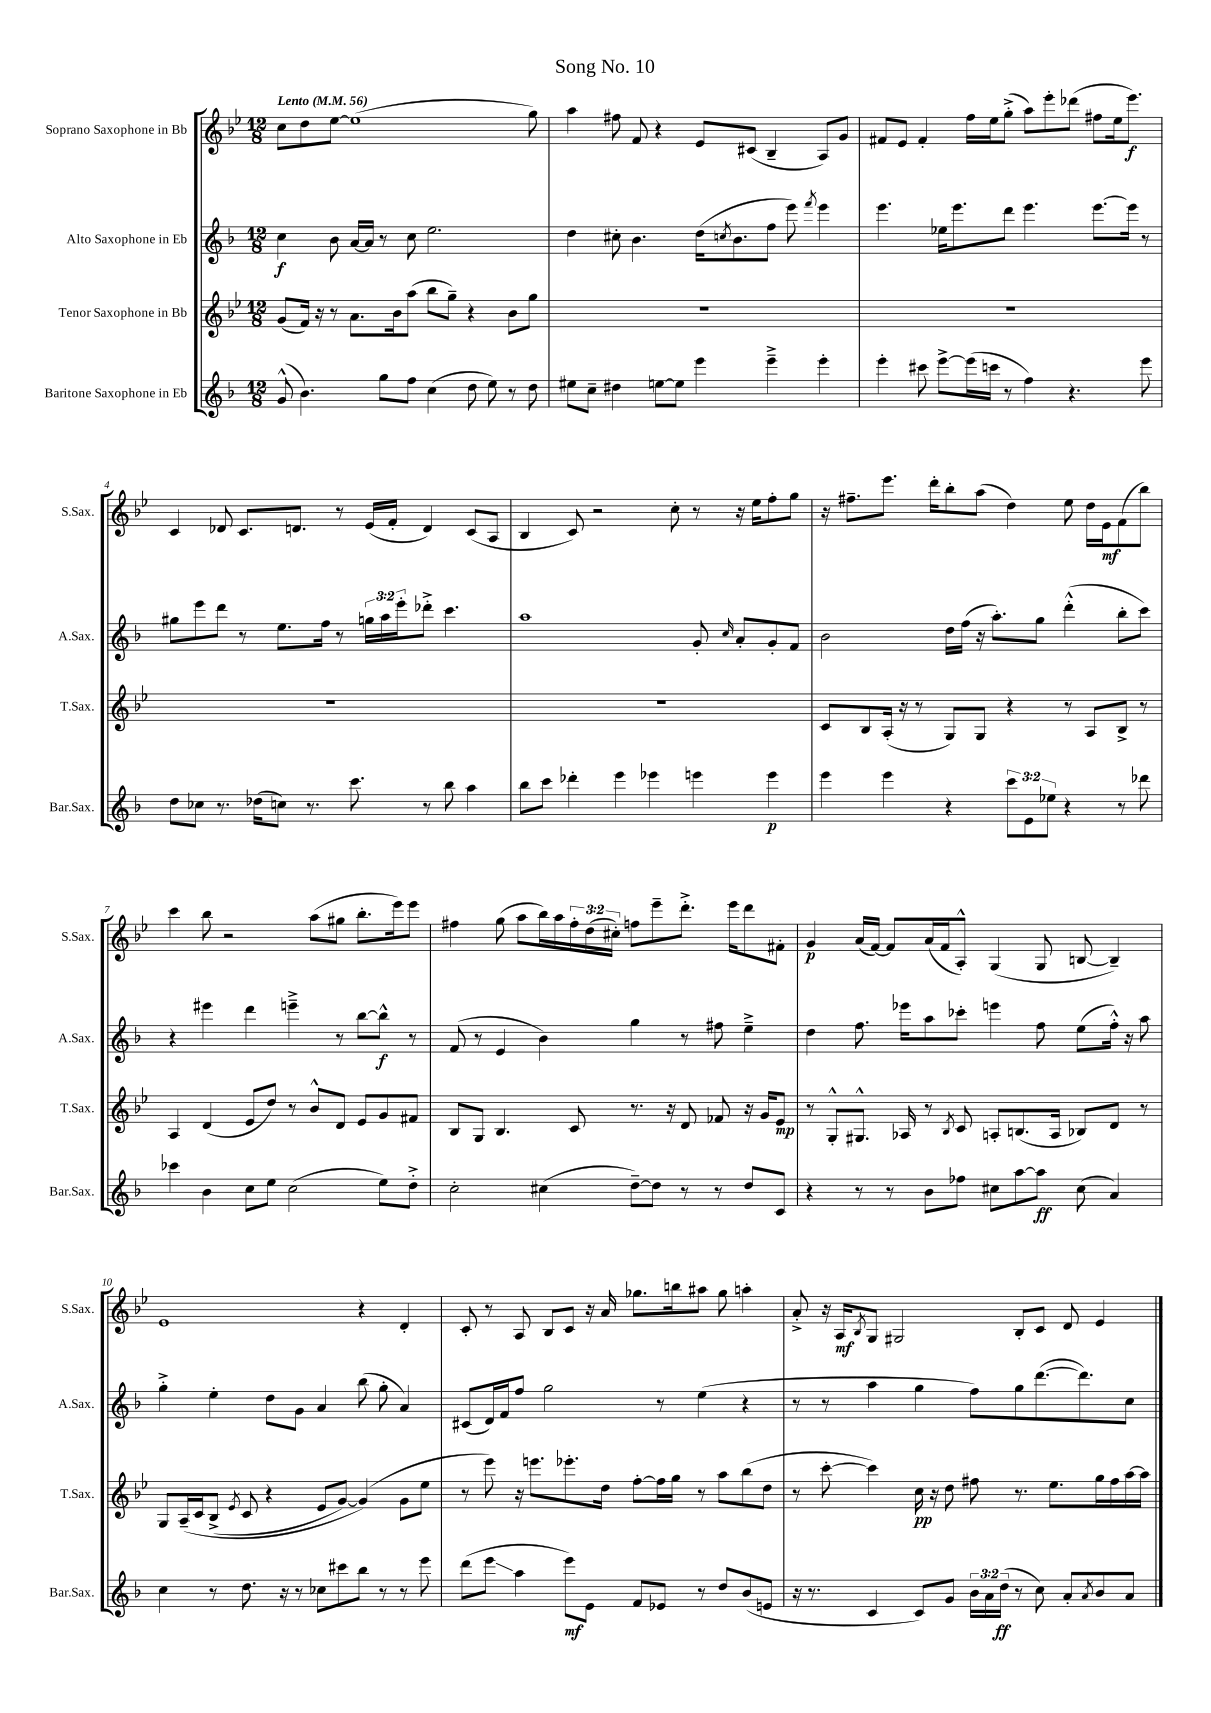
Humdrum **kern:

**kern	**kern	**kern	**kern
*staff4	*staff3	*staff2	*staff1
*clefG2	*clefG2	*clefG2	*clefG2
*k[b-]	*k[b-e-]	*k[b-]	*k[b-e-]
*M12/8	*M12/8	*M12/8	*M12/8
*MM56	*MM56	*MM56	*MM56
(8g^^	(8g	4cc	8cc
4.b-)	16f)	.	8dd
.	16r	.	.
.	8r	8b-	[8ee-
.	8.a	[16a	(1ee-]
.	.	16a]	.
8gg	.	8r	.
.	16b-	.	.
8ff	(8aa	8cc	.
(4cc	8bb-	2.ee	.
.	8gg~)	.	.
8dd	4r	.	.
8ee)	.	.	.
8r	8b-	.	.
8dd	8gg	.	8gg)
=	=	=	=
8ee#	1.r	4dd	4aa
8cc~	.	.	.
4dd#	.	8cc#'	8ff#
.	.	4.b-	8f
[8ee	.	.	4r
8ee]	.	.	.
4eee	.	(16dd	8e-
.	.	8qcc	.
.	.	8.b-	.
.	.	.	(8c#
4eee~^	.	8ff	4B-~
.	.	8eee)	.
.	.	8qfff	.
4eee'	.	4eee	8A)
.	.	.	8g
=	=	=	=
4eee'	1.r	4.eee	8f#
.	.	.	8e-
8ccc#	.	.	4f#'
[8eee^	.	16ee-	.
.	.	8.eee	.
(16eee]	.	.	16ff
16ccc	.	.	16ee-
8r	.	8ddd	(8gg'^
4ff)	.	4.eee	8aa)
.	.	.	8eee-'
4.r	.	.	(8ddd-
.	.	[8.eee	8ff#
.	.	.	16ee-
.	.	16eee]	8.eee-)
8eee	.	8r	.
=	=	=	=
8dd	1.r	8gg#	4c
8cc-	.	8eee	.
8.r	.	8ddd	8d-
.	.	8r	8.c
(16dd-	.	.	.
8cc)	.	8.ee	.
.	.	.	8.d
8.r	.	.	.
.	.	16ff	.
.	.	8r	8r
8.ccc	.	.	.
.	.	24gg	(16e-
.	.	24aa	.
.	.	.	16f'
.	.	24eee'	.
8r	.	8ddd-'^	4d)
8bb-	.	4.ccc	.
4aa	.	.	(8c
.	.	.	8A
=	=	=	=
8bb-	1.r	1aa	4B-
8ccc	.	.	.
4ddd-'	.	.	8c)
.	.	.	2r
4eee	.	.	.
4eee-	.	.	.
.	.	.	8cc'
4eee	.	8g'	8r
.	.	16qqcc	.
.	.	8a'	16r
.	.	.	16ee-
4eee	.	8g'	8ff'
.	.	8f	8gg
=	=	=	=
4eee	8c	2b-	16r
.	.	.	8.ff#~
.	8B-	.	.
4eee	(16A'	.	8.eee-
.	16r	.	.
.	8r	.	.
.	.	.	16ddd'
4r	8G)	16dd	8bb-'
.	.	(16ff	.
.	8G	16r	(8aa
.	.	8.aa')	.
12ccc	4r	.	4dd)
12e	.	.	.
.	.	8gg	.
12ee-	.	.	.
4r	8r	(4ddd'^^	8ee-
.	8A	.	16dd
.	.	.	16e-
8r	8B-^	8bb-'	(8f
8ddd-	8r	8ccc)	8bb-)
=	=	=	=
4ccc-	4A	4r	4ccc
4b-	(4d	4eee#	8bb-
.	.	.	2r
8cc	8e-	4ddd	.
8ee	8dd)	.	.
(2cc	8r	4eee~^	.
.	8b-^^	.	(8aa
.	8d	8r	8gg#
.	8e-	[8bb-	8.bb-'
8ee)	8g	8bb-^^]	.
.	.	.	16eee-)
8dd'^	8f#	8r	8eee-
=	=	=	=
2cc'	8B-	(8f	4ff#
.	8G	8r	.
.	4.B-	4e	(8gg
.	.	.	8aa
(4cc#	.	4b-)	16bb-)
.	.	.	16aa
.	8c	.	24ff#'
.	.	.	(24dd
.	.	.	24cc#')
[8dd~)	8.r	4gg	8ff
8dd]	.	.	8eee-~
.	16r	.	.
8r	8d	8r	8.ddd'^
8r	8f-	8ff#	.
.	.	.	16eee-
8dd	16r	4ee~^	8ddd
.	16g	.	.
8c	8e-	.	8f#'
=	=	=	=
4r	8r	4dd	4g
.	8G'^^	.	.
8r	8.G#^^	8.ff	(16a
.	.	.	[16f)
8r	.	.	8f]
.	16A-	16eee-	.
8b-	8r	8aa	(16a
.	.	.	16f
.	8qB-	.	.
8ff-	8c	8ccc-'	8A'^^)
8cc#	8A'	4eee	(4G
[8aa	(8.B	.	.
8aa]	.	8ff	8G
.	16A	.	.
(8cc#	8B-)	(8ee	[8B
4a)	8d	16ff'^^)	4B~])
.	.	16r	.
.	8r	8aa	.
=	=	=	=
4cc	8G	4gg'^	1e-
.	&(16A~	.	.
.	16c	.	.
8r	(8B-^	4ee'	.
.	8qe-	.	.
8.dd	8c	.	.
.	4r	8dd	.
16r	.	.	.
8r	.	8g	.
8cc-	8e-	4a	.
8ccc#	[8g)	.	.
8bb-	(4g]&)	(8bb-	4r
8r	.	8gg'	.
8r	8g	4a)	4d'
8eee	8ee-	.	.
=	=	=	=
(8ddd	8r	(8c#	8c'
8eee	8eee-)	16d)	8r
.	.	16f	.
4aa	16r	8ff	8A
.	8.eee	.	.
.	.	2gg	8B-
8eee)	8.eee-'	.	8c
8e	.	.	16r
.	16dd	.	16a
8f	[8ff'	.	8.gg-
8e-	16ff]	8r	.
.	16gg	.	16bb
8r	8r	(4ee	8aa#
8dd	8aa	.	8gg-
(8b-	(8bb-	4r	4aa'
8e	8dd	.	.
=	=	=	=
16r	8r	8r	8a'^
8.r	.	.	.
.	[8ccc'	8r	16r
.	.	.	16A
.	.	.	8qB-
4c	4ccc])	4aa	8G
.	.	.	2G#
8c)	16cc	4gg	.
.	16r	.	.
8g	8dd	.	.
24b-	8ff#	8ff)	.
24a	.	.	.
(24dd	.	.	.
8r	8.r	8gg	8B-'
8cc)	.	([8.ddd	8c
.	8.ee-	.	.
8a'	.	.	8d
.	.	8.ddd])	.
8qa	.	.	.
8b-	16gg	.	4e-
.	16ff#	.	.
8a	[16aa	8cc	.
.	16aa]	.	.
==	==	==	==
*-	*-	*-	*-
